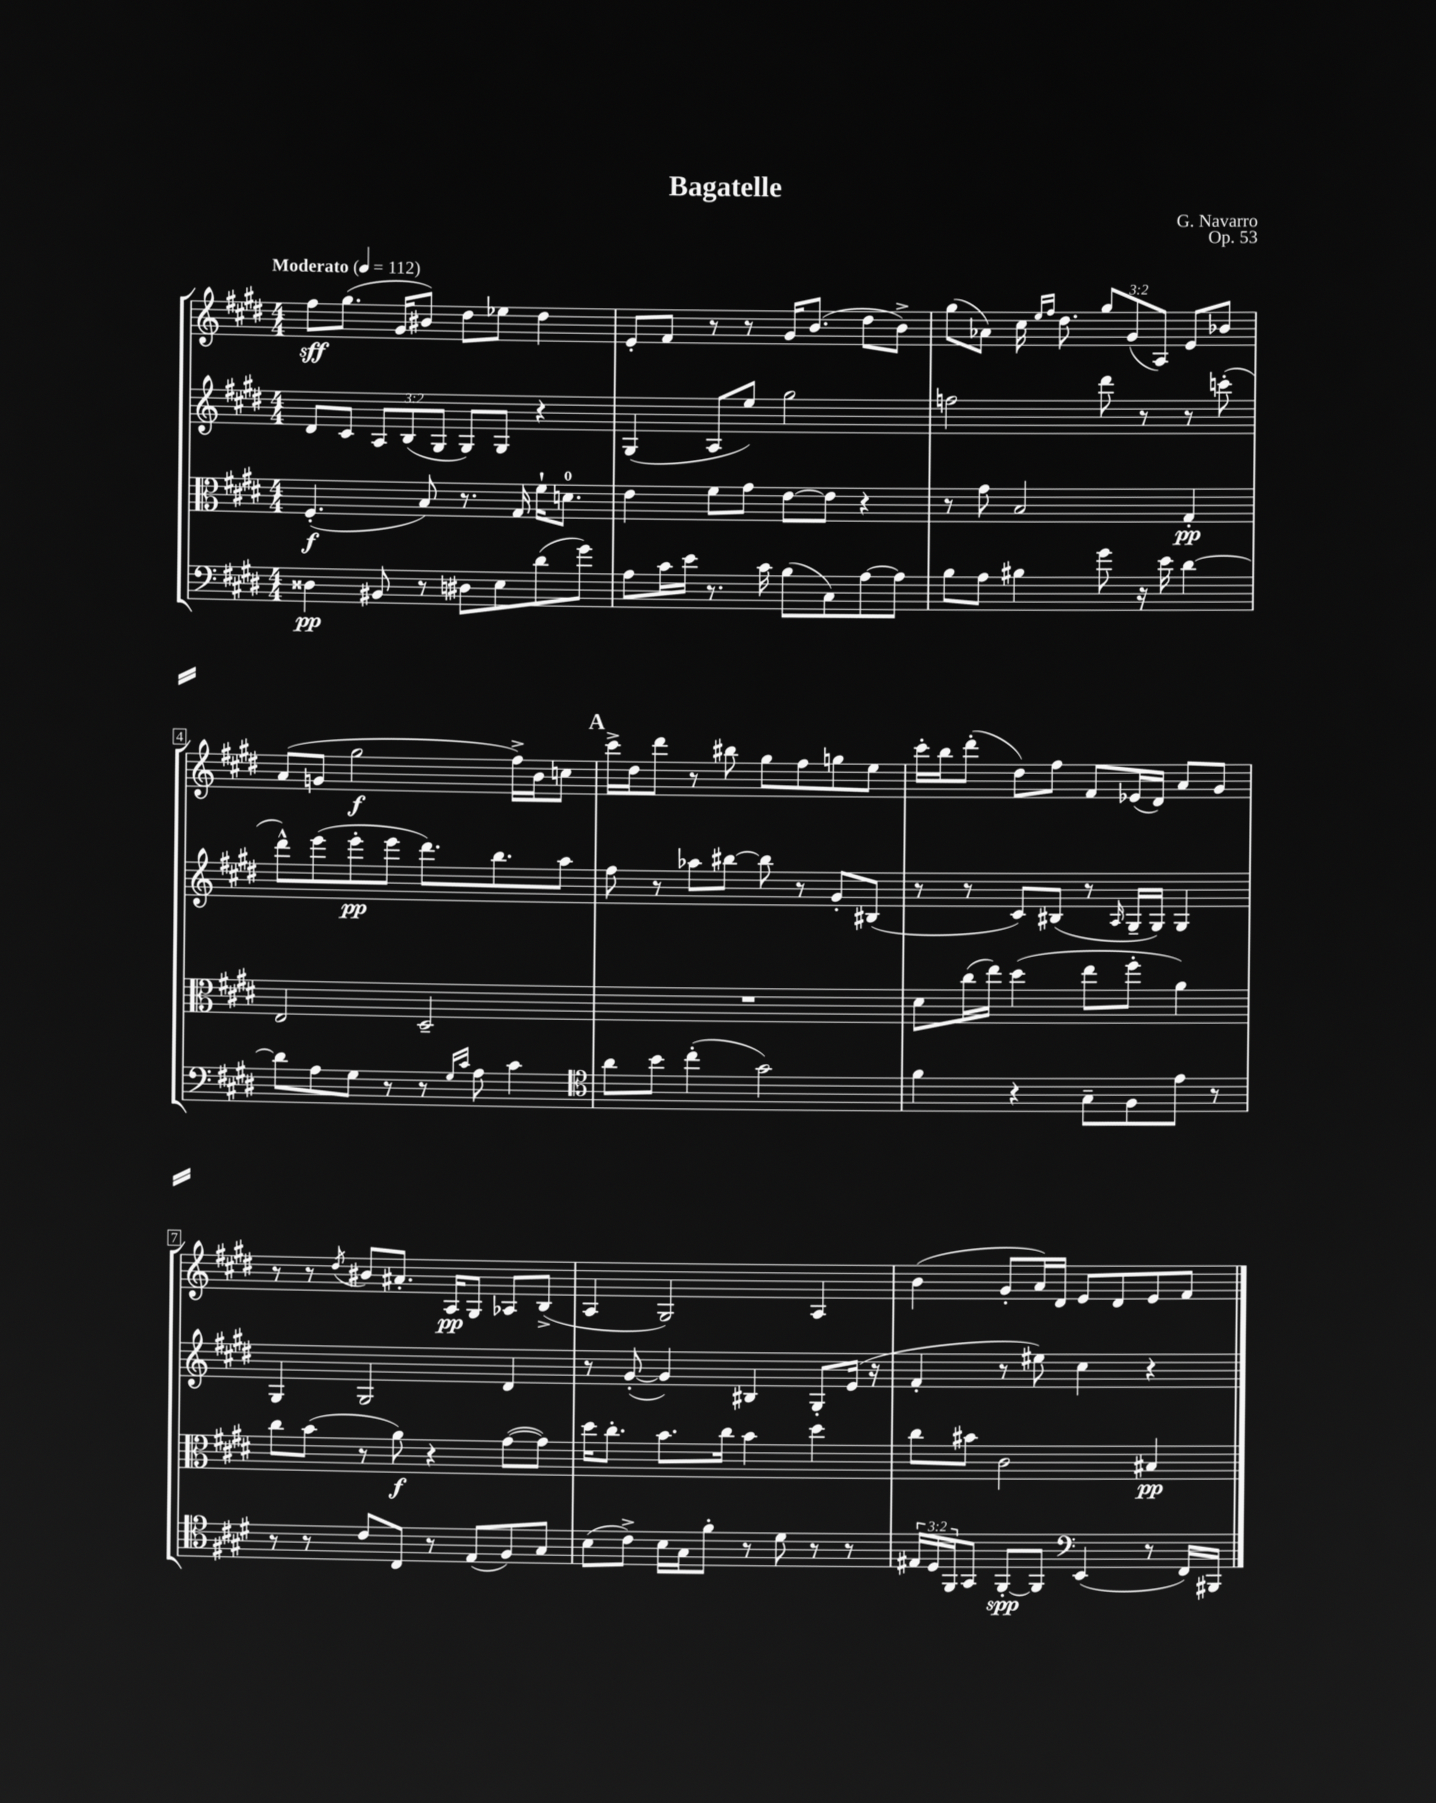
\header { title = "Bagatelle" composer = "G. Navarro" opus = "Op. 53" }
<<
\new StaffGroup <<
\new Staff = "s0" {
    \clef treble \key e \major \numericTimeSignature \time 4/4 \override Staff.TupletNumber.text = #tuplet-number::calc-fraction-text \tempo "Moderato" 4 = 112
    fis''8\sff gis''8.( gis'16 bis'8) dis''8 ees''8 dis''4 |
    e'8-. fis'8 r8 r8 gis'16 b'8.( dis''8 b'8->) |
    gis''8( aes'8) cis''16 \grace { e''16 fis''16 } dis''8. \tuplet 3/2 { gis''8 gis'8( a8) } e'8 bes'8 |
    a'8( g'8 gis''2\f fis''16->) b'16 c''8 |
    \mark \markup { \bold "A" } cis'''16-> dis''16 dis'''8 r8 bis''8 gis''8 fis''8 g''8 e''8 |
    cis'''16-. b''16 dis'''8-.( dis''8) fis''8 fis'8 ees'16( dis'16) a'8 gis'8 |
    r8 r8 \acciaccatura { dis''8 } bis'8 ais'8.-. a16\pp gis8 aes8 b8->( |
    a4 gis2) a4 |
    b'4( gis'8-. a'16) dis'16 e'8 dis'8 e'8 fis'8 \bar "|." |
}
\new Staff = "s1" {
    \clef treble \key e \major \numericTimeSignature \time 4/4 \override Staff.TupletNumber.text = #tuplet-number::calc-fraction-text
    dis'8 cis'8 \tuplet 3/2 { a8 b8( gis8 } gis8) gis8 r4 |
    gis4( a8 e''8) gis''2 |
    f''2 dis'''8 r8 r8 c'''8-.( |
    dis'''8-^) e'''8( e'''8-.\pp e'''8 dis'''8.) b''8. a''8 |
    \mark \markup { \bold "A" } fis''8 r8 aes''8 bis''8~ bis''8 r8 gis'8-. bis8( |
    r8 r8 cis'8) bis8( r8 \grace { a16 } gis16-- gis16) gis4 |
    gis4 gis2 dis'4 |
    r8 gis'8~-.( gis'4) bis4 gis8-. e'16( r16 |
    fis'4-. r8 eis''8) cis''4 r4 \bar "|." |
}
\new Staff = "s2" {
    \clef alto \key e \major \numericTimeSignature \time 4/4
    fis4.-.\f( b8) r8. gis16 fis'16-! d'8.-0 |
    e'4 fis'8 gis'8 e'8~ e'8 r4 |
    r8 gis'8 b2 gis4-.\pp |
    e2 dis2-- |
    \mark \markup { \bold "A" } R1 |
    dis'8 cis''16( e''16) dis''4( e''8 fis''8-. a'4) |
    cis''8 b'8( r8 a'8\f) r4 gis'8~( gis'8) |
    dis''16 cis''8.-. b'8. cis''16 b'4 dis''4 |
    cis''8 bis'8 cis'2 bis4\pp \bar "|." |
}
\new Staff = "s3" {
    \clef bass \key e \major \numericTimeSignature \time 4/4 \override Staff.TupletNumber.text = #tuplet-number::calc-fraction-text
    disis4\pp bis,8 r8 dis8 e8 dis'8( gis'8) |
    a8 cis'16 e'16 r8. cis'16 b8( cis8) a8~ a8 |
    b8 a8 bis4 gis'8 r16 e'16 dis'4~ |
    dis'8 a8 gis8 r8 r8 \grace { gis16 cis'16 } a8 cis'4 |
    \mark \markup { \bold "A" } \clef tenor a'8 b'8 cis''4-.( gis'2) |
    fis'4 r4 gis8-- fis8 e'8 r8 |
    r8 r8 cis'8 cis8 r8 e8( fis8) gis8 |
    b8( cis'8->) b16 gis16 fis'8-. r8 dis'8 r8 r8 |
    \tuplet 3/2 { eis16 dis16 fis,16 } gis,8 fis,8~-.\spp fis,8 \clef bass e,4( r8 fis,16) bis,,16 \bar "|." |
}
>>
>>
\layout { \context { \Score \override BarNumber.stencil = #(make-stencil-boxer 0.1 0.3 ly:text-interface::print) } }
